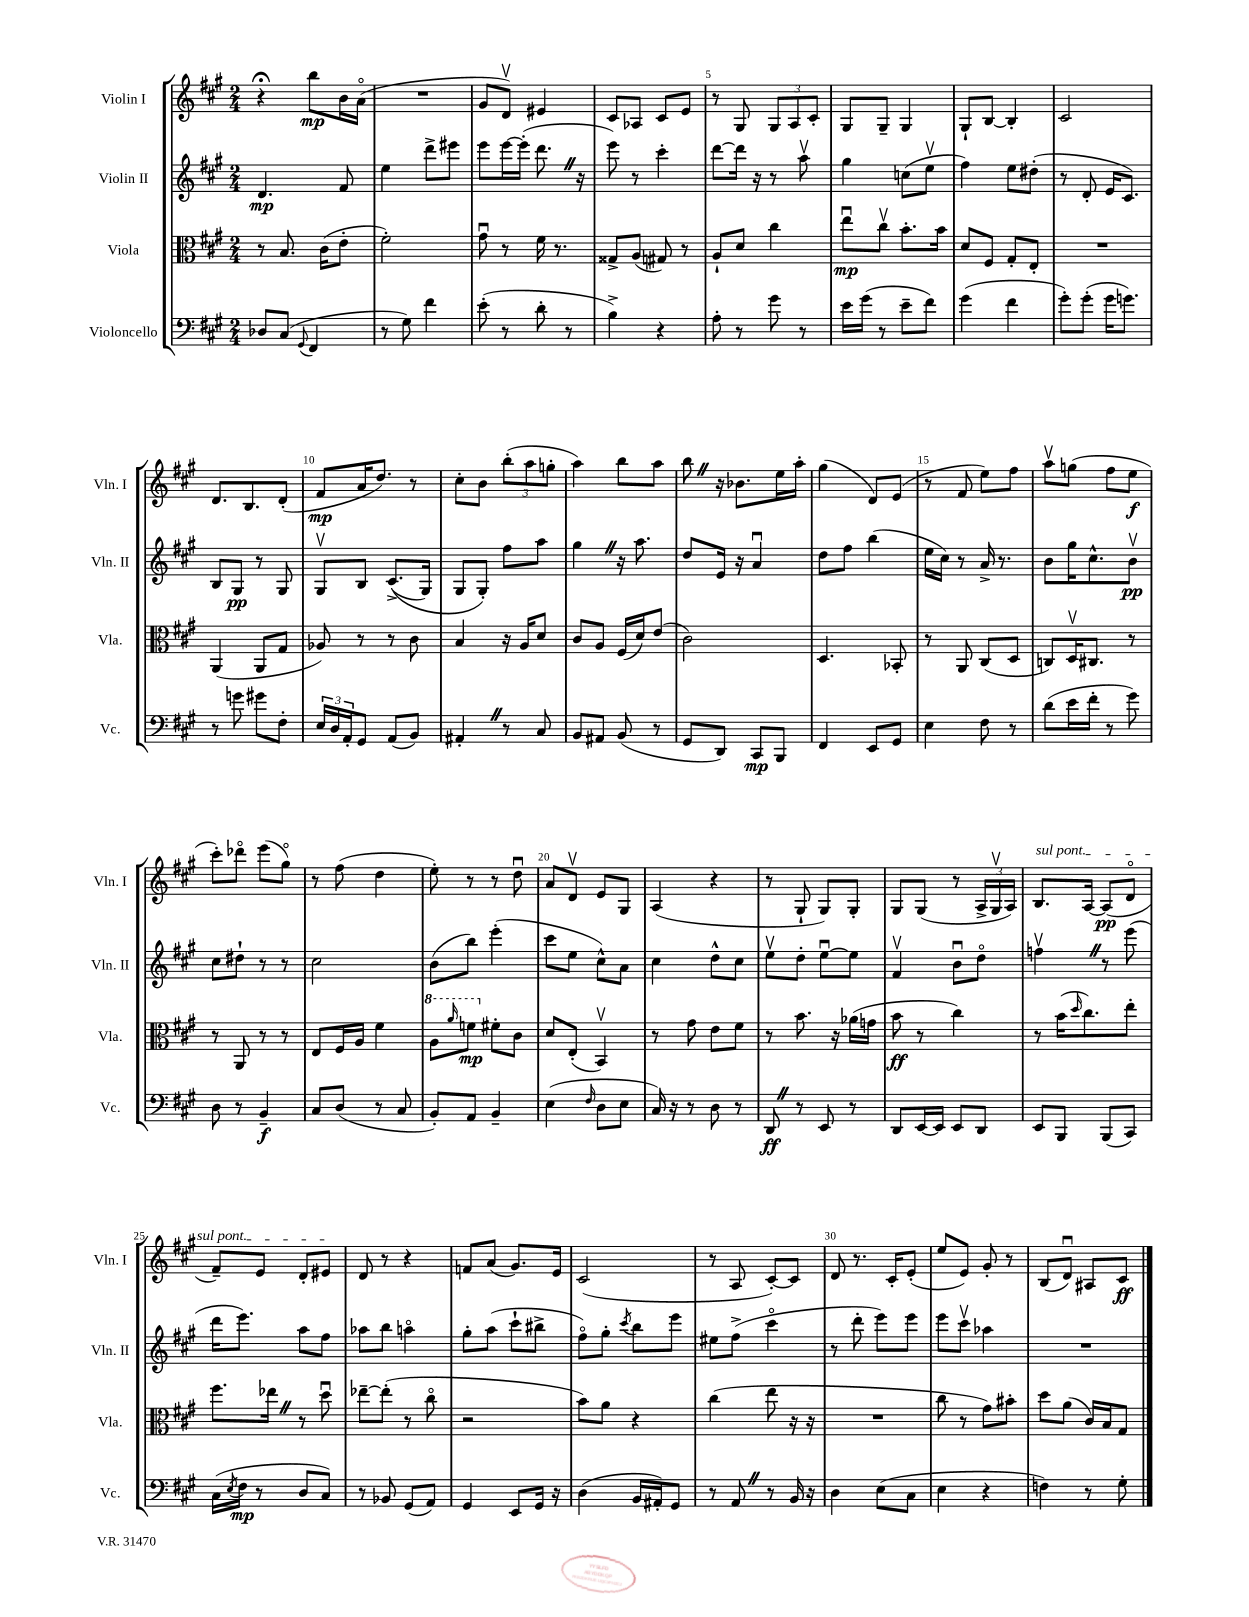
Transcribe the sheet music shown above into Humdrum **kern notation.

**kern	**dynam	**kern	**dynam	**kern	**dynam	**kern	**dynam
*part4	*part4	*part3	*part3	*part2	*part2	*part1	*part1
*staff4	*staff4	*staff3	*staff3	*staff2	*staff2	*staff1	*staff1
*I"Violoncello	*	*I"Viola	*	*I"Violin II	*	*I"Violin I	*
*I'Vc.	*	*I'Vla.	*	*I'Vln. II	*	*I'Vln. I	*
*clefF4	*	*clefC3	*	*clefG2	*	*clefG2	*
*k[f#c#g#]	*	*k[f#c#g#]	*	*k[f#c#g#]	*	*k[f#c#g#]	*
*M2/4	*	*M2/4	*	*M2/4	*	*M2/4	*
=1	=1	=1	=1	=1	=1	=1	=1
8D-X/L	.	8r	.	4.d/	mp	4r;<	.
(8C#/J	.	8.B/	.	.	.	.	.
8qqGG#/	.	.	.	.	.	.	.
4FF#/	.	.	.	.	.	8bb\L	mp
.	.	(16c#\KL	.	.	.	.	.
.	.	8e'\J	.	8f#/	.	16b\L	.
.	.	.	.	.	.	(16a\JJ	.
=2	=2	=2	=2	=2	=2	=2	=2
8r	.	2f#'\)	.	4ee\	.	2r	.
8G#\)	.	.	.	.	.	.	.
4f#\	.	.	.	8ddd^\L	.	.	.
.	.	.	.	8eee#X\J	.	.	.
=3	=3	=3	=3	=3	=3	=3	=3
(8e'\	.	8g#u\	.	8eee\L	.	8g#/L	.
8r	.	8r	.	[16eee\L	.	8dv/J)	.
.	.	.	.	(16eee'\JJ]	.	.	.
8d'\	.	16f#\	.	8.dddZ\	.	4e#X/	.
.	.	8.r	.	.	.	.	.
8r	.	.	.	.	.	.	.
.	.	.	.	16r	.	.	.
=4	=4	=4	=4	=4	=4	=4	=4
4B^\)	.	8G##X^/L	.	8eee\)	.	8c#/L	.
.	.	(8A/J	.	8r	.	8A-X/J	.
4r	.	8G#X/)	.	4ccc#'\	.	8c#/L	.
.	.	8r	.	.	.	8e/J	.
=5	=5	=5	=5	=5	=5	=5	=5
8A'\	.	8A`/L	.	[8ddd\L	.	8r	.
8r	.	8d/J	.	16ddd\Jk]	.	8G#/	.
.	.	.	.	16r	.	.	.
8g#\	.	4cc#\	.	8r	.	12G#/L	.
.	.	.	.	.	.	12A/	.
8r	.	.	.	8aav\	.	.	.
.	.	.	.	.	.	12c#'/J	.
=6	=6	=6	=6	=6	=6	=6	=6
16e\LL	.	8eeu\L	mp	4gg#\	.	8G#/L	.
(16g#\JJ	.	.	.	.	.	.	.
8r	.	8cc#v\J	.	.	.	8G#~/J	.
8e~\L	.	8.b'\L	.	(8ccn\L	.	4G#/	.
8f#\J)	.	.	.	8eev\J	.	.	.
.	.	16b\Jk	.	.	.	.	.
=7	=7	=7	=7	=7	=7	=7	=7
(4g#\	.	8d/L	.	4ff#\)	.	8G#`/L	.
.	.	8F#/J	.	.	.	[8B/J	.
4f#\	.	8G#'/L	.	8ee\L	.	4B'/]	.
.	.	8E'/J	.	(8dd#X'\J	.	.	.
=8	=8	=8	=8	=8	=8	=8	=8
8g#'\L)	.	2r	.	8r	.	2c#/	.
(8g#'\J	.	.	.	8d'/	.	.	.
16g#\KL	.	.	.	16e/KL	.	.	.
8.gn\J)	.	.	.	8.c#/J)	.	.	.
!!LO:LB:g=z
=9	=9	=9	=9	=9	=9	=9	=9
8r	.	(4AA/	.	8B/L	.	8.d/L	.
8gn\	.	.	.	8G#/J	pp	.	.
.	.	.	.	.	.	8.B/	.
8g#X\L	.	8AA/L	.	8r	.	.	.
8F#'\J	.	8G#/J	.	8G#/	.	(8d'/J	.
=10	=10	=10	=10	=10	=10	=10	=10
24E/LL	.	8A-X/)	.	8G#v/L	.	8f#/L	mp
24D/	.	.	.	.	.	.	.
24AA'/J	.	.	.	.	.	.	.
8GG#/J	.	8r	.	8B/J	.	16a/K	.
.	.	.	.	.	.	8.dd/J)	.
(8AA/L	.	8r	.	((8.c#^/L	.	.	.
8BB/J)	.	8c#\	.	.	.	8r	.
.	.	.	.	16G#/Jk)	.	.	.
=11	=11	=11	=11	=11	=11	=11	=11
4AA#X'Z/	.	4B/	.	8G#/L	.	8cc#'\L	.
.	.	.	.	8G#'/J)	.	8b\J	.
8r	.	16r	.	8ff#\L	.	(12bb'\L	.
.	.	16A/KL	.	.	.	.	.
.	.	.	.	.	.	12aa\	.
8C#/	.	8d/J	.	8aa\J	.	.	.
.	.	.	.	.	.	12ggn'\J	.
=12	=12	=12	=12	=12	=12	=12	=12
8BB/L	.	8c#/L	.	4gg#Z\	.	4aa\)	.
8AA#X/J	.	8A/J	.	.	.	.	.
(8BB/	.	(16F#/LL	.	16r	.	8bb\L	.
.	.	16d/J)	.	8.aa\	.	.	.
8r	.	(8e/J	.	.	.	8aa\J	.
=13	=13	=13	=13	=13	=13	=13	=13
8GG#/L	.	2c#\)	.	8dd/L	.	8bbZ\	.
8DD/J)	.	.	.	16e/Jk	.	16r	.
.	.	.	.	16r	.	8.b-X\L	.
8CC#/L	mp	.	.	4au/	.	.	.
8BBB/J	.	.	.	.	.	16ee\L	.
.	.	.	.	.	.	16aa'\JJ	.
=14	=14	=14	=14	=14	=14	=14	=14
4FF#/	.	4.D/	.	8dd\L	.	(4gg#\	.
.	.	.	.	8ff#\J	.	.	.
8EE/L	.	.	.	(4bb\	.	8d/L)	.
8GG#/J	.	8BB-X'/	.	.	.	(8e/J	.
=15	=15	=15	=15	=15	=15	=15	=15
4E\	.	8r	.	16ee\LL	.	8r	.
.	.	.	.	16cc#\JJ)	.	.	.
.	.	8AA/	.	8r	.	8f#/	.
8F#\	.	(8C#/L	.	16a^/	.	8ee\L)	.
.	.	.	.	8.r	.	.	.
8r	.	8D/J	.	.	.	8ff#\J	.
=16	=16	=16	=16	=16	=16	=16	=16
(8d\L	.	8Cn/L)	.	8b\L	.	8aav\L	.
16e\L	.	16Dv/K	.	16gg#\K	.	(8ggn\J	.
16f#'\JJ	.	8.C#X/J	.	8.cc#^^\	.	.	.
8r	.	.	.	.	.	8ff#\L	.
8g#\)	.	8r	.	8bv\J	pp	8ee\J	f
!!LO:LB:g=z
=17	=17	=17	=17	=17	=17	=17	=17
8D\	.	8r	.	8cc#\L	.	8ccc#'\L)	.
8r	.	8AA/	.	8dd#X`\J	.	8ddd-X\J	.
4BB~/	f	8r	.	8r	.	(8eee\L	.
.	.	8r	.	8r	.	8gg#\J)	.
=18	=18	=18	=18	=18	=18	=18	=18
8C#/L	.	8E/L	.	2cc#\	.	8r	.
(8D/J	.	16F#/L	.	.	.	(8ff#\	.
.	.	16A/JJ	.	.	.	.	.
8r	.	4f#\	.	.	.	4dd\	.
8C#/	.	.	.	.	.	.	.
=19	=19	=19	=19	=19	=19	=19	=19
*	*	*8va	*	*	*	*	*
8BB'/L)	.	8a\L	.	(8b\L	.	8ee'\)	.
.	.	16qqaa/	.	.	.	.	.
8AA/J	.	8ffn\J	mp	8bb\J)	.	8r	.
*	*	*X8va	*	*	*	*	*
4BB~/	.	8f#X'\L	.	(4eee'\	.	8r	.
.	.	8c#\J	.	.	.	8ddu\	.
=20	=20	=20	=20	=20	=20	=20	=20
(4E\	.	8d/L	.	8ccc#\L	.	8a/L	.
.	.	(8E'/J	.	8ee\J	.	8dv/J	.
16qqF#/	.	.	.	.	.	.	.
8D\L	.	4BBv/)	.	8cc#^^\L)	.	8e/L	.
8E\J	.	.	.	8a\J	.	8G#/J	.
=21	=21	=21	=21	=21	=21	=21	=21
16C#/)	.	8r	.	4cc#\	.	(4A/	.
16r	.	.	.	.	.	.	.
8r	.	8g#\	.	.	.	.	.
8D\	.	8e\L	.	8dd^^\L	.	4r	.
8r	.	8f#\J	.	8cc#\J	.	.	.
=22	=22	=22	=22	=22	=22	=22	=22
8DDZ/	ff	8r	.	8eev\L	.	8r	.
8r	.	8.b\	.	8dd'\J	.	8G#`/	.
8EE/	.	.	.	[8eeu\L	.	8G#/L)	.
.	.	16r	.	.	.	.	.
8r	.	(16a-X\LL	.	8ee\J]	.	8G#'/J	.
.	.	16gn\JJ	.	.	.	.	.
=23	=23	=23	=23	=23	=23	=23	=23
8DD/L	.	8b\	ff	4f#v/	.	8G#/L	.
[16EE/L	.	8r	.	.	.	(8G#/J	.
16EE/JJ]	.	.	.	.	.	.	.
8EE/L	.	4cc#\)	.	8bu\L	.	8r	.
8DD/J	.	.	.	8dd\J	.	24A^/LL	.
.	.	.	.	.	.	24G#v/	.
.	.	.	.	.	.	24A/JJ)	.
=24	=24	=24	=24	=24	=24	=24	=24
!	!	!	!	!	!	!LO:TX:a:i:t=sul pont.	!
8EE/L	.	8r	.	4ffnvZ\	.	8.B/L	.
8BBB/J	.	(16b\KL	.	.	.	.	.
.	.	16qqdd/	.	.	.	.	.
.	.	8.cc#\)	.	.	.	[16A/Jk	.
(8BBB/L	.	.	.	8r	.	(8A/L]	pp
8CC#/J)	.	8ee'\J	.	(8eee\	.	8d/J	.
!!LO:LB:g=z
=25	=25	=25	=25	=25	=25	=25	=25
(16C#\LL	.	8.ff#\L	.	16ddd\KL	.	8f#~/L)	.
8qE/	.	.	.	.	.	.	.
16F#\JJ	mp	.	.	8.eee\J)	.	.	.
8r	.	.	.	.	.	8e/J	.
.	.	16ee-XZ\Jk	.	.	.	.	.
8D/L	.	8r	.	8aa\L	.	8d'/L	.
8C#/J)	.	8ddu\	.	8ff#\J	.	8e#X/J	.
=26	=26	=26	=26	=26	=26	=26	=26
8r	.	[8ee-X~\L	.	8aa-X\L	.	8d/	.
8BB-X/	.	(8ee-'\J]	.	8bb\J	.	8r	.
(8GG#/L	.	8r	.	4aan\	.	4r	.
8AA/J)	.	8cc#\	.	.	.	.	.
=27	=27	=27	=27	=27	=27	=27	=27
4GG#/	.	2r	.	8gg#'\L	.	8fn/L	.
.	.	.	.	(8aa\J	.	(8a/J	.
8EE/L	.	.	.	8ccc#`\L	.	8.g#/L)	.
16GG#/Jk	.	.	.	8bb#X^\J	.	.	.
16r	.	.	.	.	.	16e/Jk	.
=28	=28	=28	=28	=28	=28	=28	=28
(4D\	.	8b\L)	.	8ff#\L)	.	(2c#/	.
.	.	8a\J	.	8gg#'\J	.	.	.
.	.	.	.	8qccc#/	.	.	.
16BB/LL	.	4r	.	8bb\L	.	.	.
16AA#X'/J)	.	.	.	.	.	.	.
8GG#/J	.	.	.	8eee\J	.	.	.
=29	=29	=29	=29	=29	=29	=29	=29
8r	.	(4cc#\	.	8ee#X\L	.	8r	.
8AAZ/	.	.	.	(8ff#^\J	.	8A/	.
8r	.	8ee\	.	4ccc#\	.	[8c#'/L)	.
16BB/	.	16r	.	.	.	8c#/J]	.
16r	.	16r	.	.	.	.	.
=30	=30	=30	=30	=30	=30	=30	=30
4D\	.	2r	.	8r	.	8d/	.
.	.	.	.	8ddd'\	.	8.r	.
(8E\L	.	.	.	8eee\L)	.	.	.
.	.	.	.	.	.	16c#'/KL	.
8C#\J	.	.	.	8eee\J	.	(8e'/J	.
=31	=31	=31	=31	=31	=31	=31	=31
4E\	.	8cc#\	.	8eee\L	.	8ee/L	.
.	.	8r	.	8ccc#v\J	.	8e/J)	.
4r	.	8g#\L)	.	4aa-X\	.	8g#'/	.
.	.	8b#X'\J	.	.	.	8r	.
=32	=32	=32	=32	=32	=32	=32	=32
4Fn\)	.	8dd\L	.	2r	.	(8B/L	.
.	.	(8a\J	.	.	.	8du/J)	.
8r	.	16c#/LL)	.	.	.	8A#X/L	.
.	.	16B/J	.	.	.	.	.
8G#'\	.	8G#/J	.	.	.	8c#/J	ff
==	==	==	==	==	==	==	==
*-	*-	*-	*-	*-	*-	*-	*-
